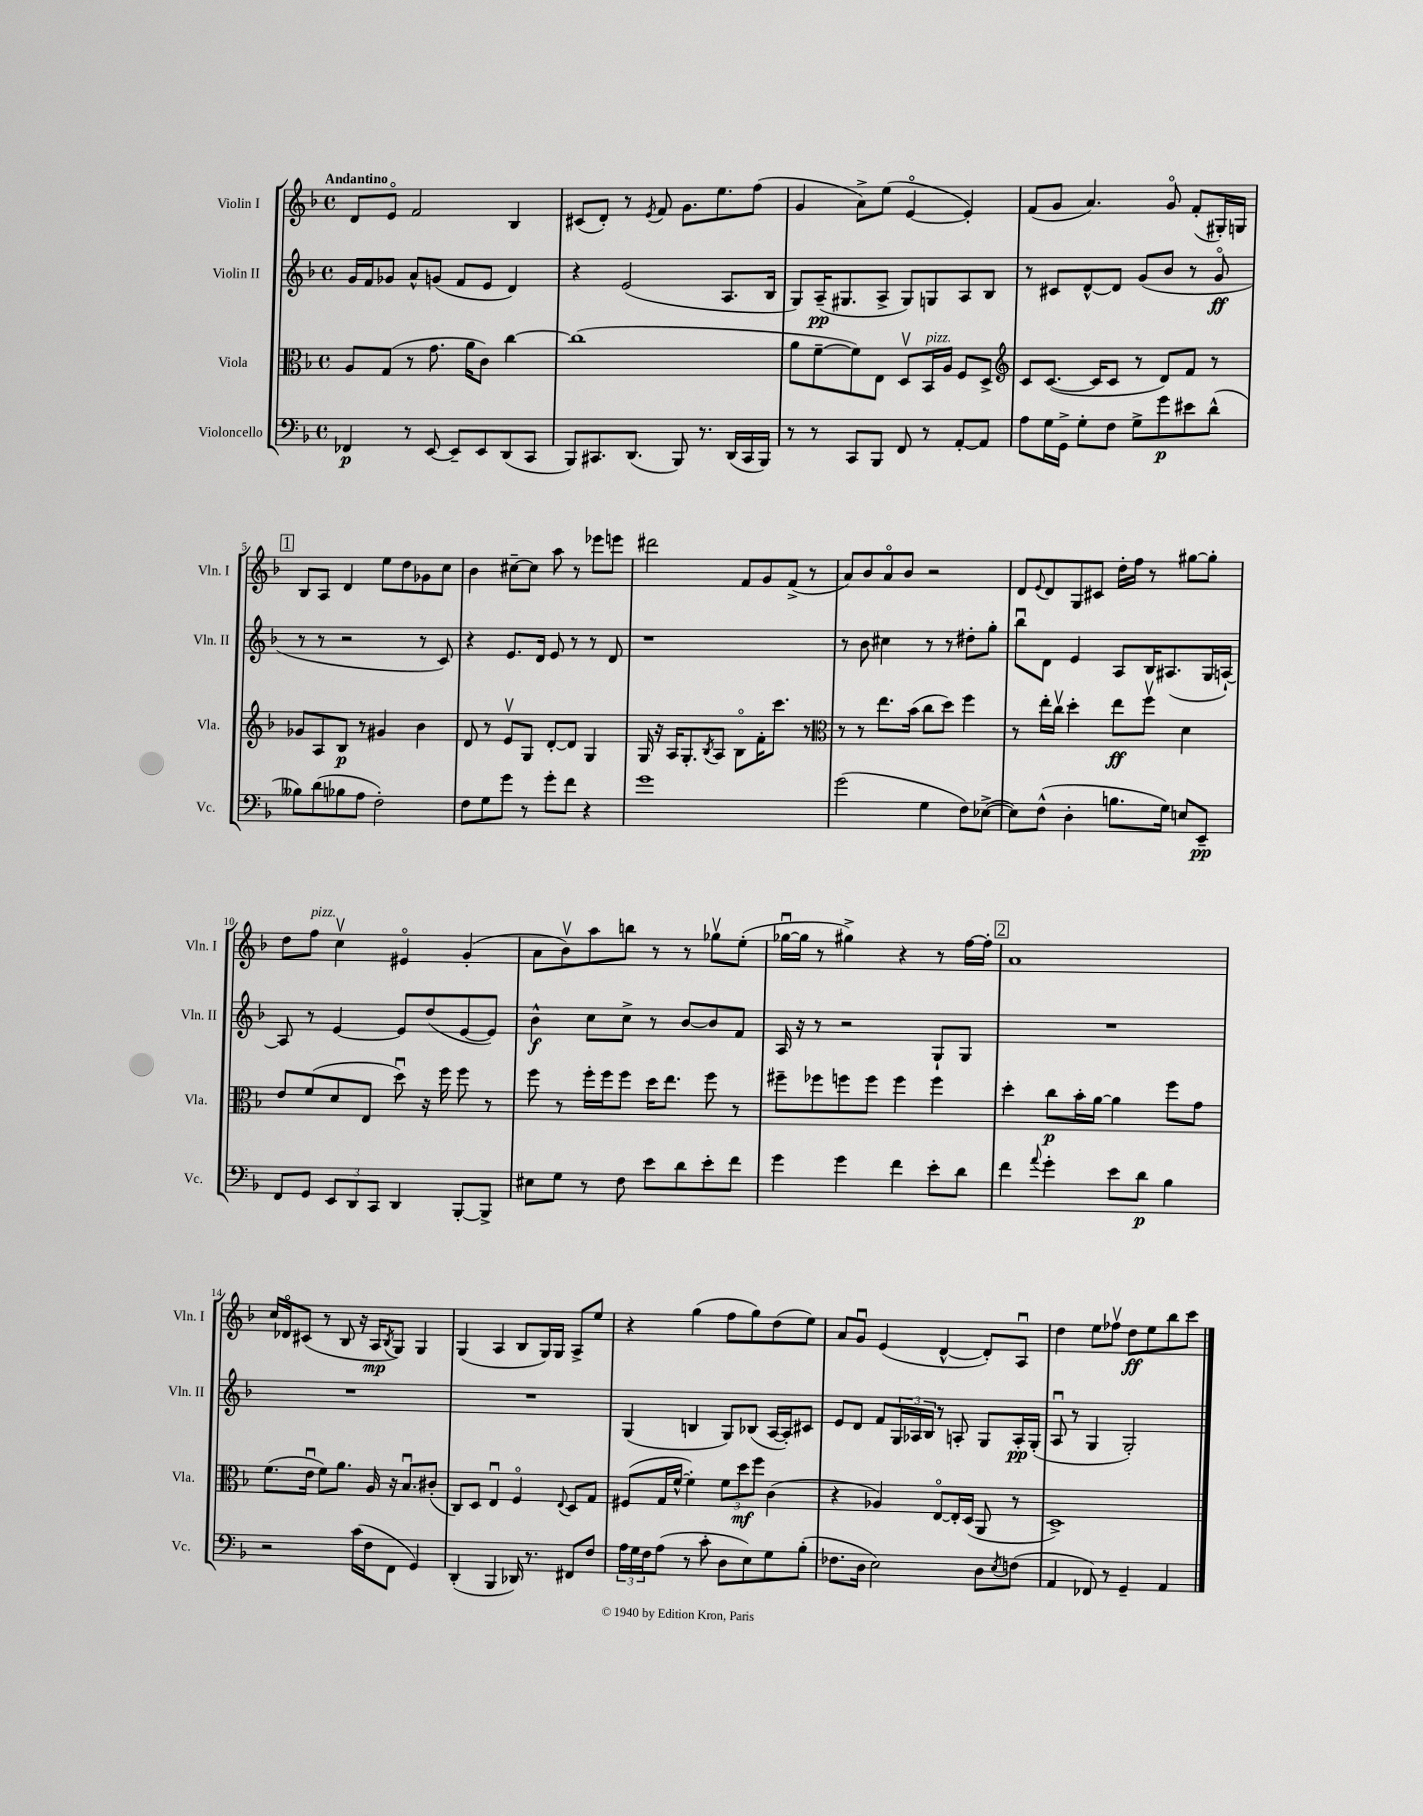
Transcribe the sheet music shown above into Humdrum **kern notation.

**kern	**dynam	**kern	**dynam	**kern	**dynam	**kern	**dynam
*part4	*part4	*part3	*part3	*part2	*part2	*part1	*part1
*staff4	*staff4	*staff3	*staff3	*staff2	*staff2	*staff1	*staff1
*I"Violoncello	*	*I"Viola	*	*I"Violin II	*	*I"Violin I	*
*I'Vc.	*	*I'Vla.	*	*I'Vln. II	*	*I'Vln. I	*
*clefF4	*	*clefC3	*	*clefG2	*	*clefG2	*
*k[b-]	*	*k[b-]	*	*k[b-]	*	*k[b-]	*
*M4/4	*	*M4/4	*	*M4/4	*	*M4/4	*
*met(c)	*	*met(c)	*	*met(c)	*	*met(c)	*
=1	=1	=1	=1	=1	=1	=1	=1
!	!	!	!	!	!	!LO:TX:a:B:t=Andantino	!
4FF-X/	p	8A/L	.	16g/LL	.	8d/L	.
.	.	.	.	16f/J	.	.	.
.	.	(8G/J	.	8g-X/J	.	8e/J	.
8r	.	8r	.	8a^^/L	.	2f/	.
[8EE/	.	8.g\	.	(8gn/J	.	.	.
8EE~/L]	.	.	.	8f/L	.	.	.
.	.	16a\KL	.	.	.	.	.
8EE/	.	8c\J)	.	8e/J	.	.	.
(8DD/	.	[4cc\	.	4d/)	.	4B-/	.
8CC/J	.	.	.	.	.	.	.
=2	=2	=2	=2	=2	=2	=2	=2
8BBB-/L)	.	(1cc]	.	4r	.	(8c#X/L	.
8.CC#X/	.	.	.	.	.	8d'/J)	.
.	.	.	.	(2e/	.	8r	.
(8.DD/J	.	.	.	.	.	.	.
.	.	.	.	.	.	8qe/	.
.	.	.	.	.	.	8f/	.
8BBB-/)	.	.	.	.	.	8.g\L	.
8.r	.	.	.	.	.	.	.
.	.	.	.	.	.	8.ee\	.
.	.	.	.	8.A/L	.	.	.
(16DD/LL	.	.	.	.	.	.	.
16CC#/	.	.	.	.	.	(8ff\J	.
16BBB-/JJ)	.	.	.	16B-/Jk	.	.	.
=3	=3	=3	=3	=3	=3	=3	=3
8r	.	8a\L	.	8G/L)	.	4g/	.
8r	.	[8f~\	.	(16A~/K	pp	.	.
.	.	.	.	8.G#X/	.	.	.
8CC/L	.	8f\])	.	.	.	8a^\L)	.
8BBB-/J	.	8E\J	.	8A^/J	.	(8ee\J	.
8FF/	.	8Dv/L	.	8G#/L)	.	[4e/	.
!	!	!LO:TX:a:i:t=pizz.	!	!	!	!	!
8r	.	16BB-/L	.	8Gn/	.	.	.
.	.	16A/JJ	.	.	.	.	.
[8AA'/L	.	8F/L	.	8A/	.	4e'/])	.
8AA/J]	.	8D^/J	.	8B-/J	.	.	.
=4	=4	=4	=4	=4	=4	=4	=4
*	*	*clefG2	*	*	*	*	*
8A\L	.	8c/L	.	8r	.	(8f/L	.
16G\L	.	([8.c/J	.	8c#X/L	.	8g/J	.
16GG^\JJ	.	.	.	.	.	.	.
8G'\L	.	.	.	[8d^^/	.	4.a/)	.
.	.	16c/KL]	.	.	.	.	.
8F\J	.	8c/J	.	8d/J]	.	.	.
8G^\L	.	8r	.	(8g/L	.	.	.
8g\	p	8d/L)	.	8b-/J	.	8g/	.
8e#X\	.	8f/J	.	8r	.	(8f'/L	.
(8d^^\J	.	8r	.	8g/	ff	16G#X'/L)	.
.	.	.	.	.	.	16Gn/JJ	.
!!LO:LB:g=z
!!LO:REH:place=s1:t=1
=5	=5	=5	=5	=5	=5	=5	=5
8B--X\L)	.	8g-X/L	.	8r	.	8B-/L	.
(8d\	.	8A/	.	8r	.	8A/J	.
8B-X\	.	8B-/J	p	2r	.	4d/	.
8A\J	.	8r	.	.	.	.	.
2F'\)	.	4g#X/	.	.	.	8ee\L	.
.	.	.	.	.	.	8dd\	.
.	.	4b-\	.	8r	.	8g-X\	.
.	.	.	.	8c/)	.	8cc\J	.
=6	=6	=6	=6	=6	=6	=6	=6
8F\L	.	8d/	.	4r	.	4b-\	.
8G\	.	8r	.	.	.	.	.
8g\J	.	8ev/L	.	8.e/L	.	[8cc#X~\L	.
8r	.	8G/J	.	.	.	8cc#\J]	.
.	.	.	.	16d/Jk	.	.	.
8g'\L	.	[8d'/L	.	8e/	.	8aa\	.
8f\J	.	8d/J]	.	8r	.	8r	.
4r	.	4G/	.	8r	.	8eee-X\L	.
.	.	.	.	8d/	.	8eeen\J	.
=7	=7	=7	=7	=7	=7	=7	=7
1g	.	16G/	.	1r	.	2ddd#X\	.
.	.	16r	.	.	.	.	.
.	.	16A/KL	.	.	.	.	.
.	.	8.G'/	.	.	.	.	.
.	.	8qB-/	.	.	.	.	.
.	.	8A/J	.	.	.	.	.
.	.	8B-\L	.	.	.	8f/L	.
.	.	16f'\K	.	.	.	8g/	.
.	.	8.ccc\J	.	.	.	.	.
.	.	.	.	.	.	(8f^/J	.
.	.	8r	.	.	.	8r	.
=8	=8	=8	=8	=8	=8	=8	=8
*	*	*clefC3	*	*	*	*	*
(2g\	.	8r	.	8r	.	8a/L)	.
.	.	8r	.	8b-\	.	8b-/	.
.	.	8.ee\L	.	4cc#X\	.	8a/	.
.	.	.	.	.	.	8b-/J	.
.	.	(16b-\Jk	.	.	.	.	.
4G\	.	8cc\L	.	8r	.	2r	.
.	.	8dd\J)	.	8r	.	.	.
8F\L)	.	4ff\	.	8dd#X'\L	.	.	.
([8E-X^\J	.	.	.	8gg'\J	.	.	.
=9	=9	=9	=9	=9	=9	=9	=9
8E-\L])	.	8r	.	8bb-u\L	.	8d/L	.
.	.	.	.	.	.	8qqe/	.
(8F^^\J	.	16ee'\LL	.	8d\J	.	8d/	.
.	.	16ccv\JJ	.	.	.	.	.
4D'\	.	4dd'\	.	4e/	.	8G/	.
.	.	.	.	.	.	8c#X/J	.
8.Bn\L	.	8ee\L	ff	8A/L	.	16dd'\LL	.
.	.	.	.	.	.	16ff\JJ	.
.	.	8ffv\J	.	16B-/K	.	8r	.
16G\Jk)	.	.	.	(8.A#X/	.	.	.
8En/L	.	4d\	.	.	.	[8gg#X\L	.
8EE~/J	pp	.	.	16G/L	.	8gg#'\J]	.
.	.	.	.	[16An`/JJ)	.	.	.
!!LO:LB:g=z
=10	=10	=10	=10	=10	=10	=10	=10
8FF/L	.	8e/L	.	8A/]	.	8dd\L	.
!	!	!	!	!	!	!LO:TX:a:i:t=pizz.	!
8GG/J	.	(8f/	.	8r	.	8ff\J	.
12EE/L	.	8d/	.	[4e/	.	4ccv\	.
12DD/	.	.	.	.	.	.	.
.	.	8E/J	.	.	.	.	.
12CC/J	.	.	.	.	.	.	.
4DD/	.	8ddu\)	.	8e/L]	.	4e#X/	.
.	.	16r	.	(8dd/	.	.	.
.	.	16ff\	.	.	.	.	.
[8BBB-'/L	.	8ff\	.	[8e/	.	(4g'/	.
8BBB-^/J]	.	8r	.	8e/J])	.	.	.
=11	=11	=11	=11	=11	=11	=11	=11
8E#X\L	.	8ff\	.	4b-^^\	f	8a\L	.
8G\J	.	8r	.	.	.	8b-v\)	.
8r	.	16ff'\LL	.	8cc\L	.	8aa\	.
.	.	16ff\J	.	.	.	.	.
8F\	.	8ff\J	.	8cc^\J	.	8bbn\J	.
8e\L	.	16dd\KL	.	8r	.	8r	.
.	.	8.ee\J	.	.	.	.	.
8d\	.	.	.	[8b-/L	.	8r	.
8e'\	.	8ff\	.	8b-/]	.	8gg-Xv\L	.
8f\J	.	8r	.	8f/J	.	(8ee'\J	.
=12	=12	=12	=12	=12	=12	=12	=12
4g\	.	8ff#X~\L	.	16A/	.	[16gg-Xu\LL	.
.	.	.	.	16r	.	16gg-\JJ]	.
.	.	8ff-X\	.	8r	.	8r	.
4g\	.	8ffn\	.	2r	.	4gg#X^\)	.
.	.	8ff\J	.	.	.	.	.
4f\	.	4ff\	.	.	.	4r	.
8e'\L	.	4ff\	.	8G`/L	.	8r	.
8d\J	.	.	.	8G/J	.	[16ff\LL	.
.	.	.	.	.	.	16ff'\JJ]	.
!!LO:REH:place=s1:t=2
=13	=13	=13	=13	=13	=13	=13	=13
4f\	.	4dd'\	.	1r	.	1a	.
8qqa/	.	.	.	.	.	.	.
4g'\	.	8cc\L	p	.	.	.	.
.	.	16b-'\L	.	.	.	.	.
.	.	[16a\JJ	.	.	.	.	.
8e\L	.	4a\]	.	.	.	.	.
8d\J	p	.	.	.	.	.	.
4B-\	.	8ff\L	.	.	.	.	.
.	.	8g\J	.	.	.	.	.
!!LO:LB:g=z
=14	=14	=14	=14	=14	=14	=14	=14
2r	.	(8.f\L	.	1r	.	16cc/LL	.
.	.	.	.	.	.	16d-X/J	.
.	.	.	.	.	.	(8c#X/J	.
.	.	16eu\Jk	.	.	.	.	.
.	.	8f\L)	.	.	.	8r	.
.	.	8.a\J	.	.	.	8B-/	.
(16c\LL	.	.	.	.	.	16r	.
16F\J	.	16A/	.	.	.	16A/KL	mp
.	.	.	.	.	.	8qB-/	.
8FF\J	.	16r	.	.	.	8G/J)	.
.	.	8.B-u/L	.	.	.	.	.
4GG/)	.	.	.	.	.	4G/	.
.	.	(8c#X'/J	.	.	.	.	.
=15	=15	=15	=15	=15	=15	=15	=15
(4DD'/	.	8C/L)	.	1r	.	(4G/	.
.	.	8D/J	.	.	.	.	.
4BBB-/	.	4Eu/	.	.	.	4A/	.
16DD-X/)	.	4F/	.	.	.	8B-/L	.
8.r	.	.	.	.	.	.	.
.	.	.	.	.	.	16G/L)	.
.	.	.	.	.	.	16G/JJ	.
.	.	8qqE/	.	.	.	.	.
8FF#X/L	.	8D/L	.	.	.	8A^/L	.
8F/J	.	8G/J	.	.	.	8ee/J	.
=16	=16	=16	=16	=16	=16	=16	=16
24A\LL	.	(8F#X/L	.	(4G/	.	4r	.
24G\	.	.	.	.	.	.	.
24F\J	.	.	.	.	.	.	.
(8A\J	.	16G/L	.	.	.	.	.
.	.	[16f^^/JJ	.	.	.	.	.
8r	.	4f'\])	.	4Bn/	.	(4gg\	.
8c'\	.	.	.	.	.	.	.
8D\L	.	12f\L	.	8G/L)	.	8ff\L	.
.	.	12dd\	mf	.	.	.	.
8E\)	.	.	.	(8B-X/J	.	8gg\)	.
.	.	12ff\J	.	.	.	.	.
8G\	.	(4c\	.	[16A/LL	.	(8dd\	.
.	.	.	.	16A'/J])	.	.	.
(8B-'\J	.	.	.	8c#X/J	.	8ee\J)	.
=17	=17	=17	=17	=17	=17	=17	=17
8.F-X\L	.	4r	.	8e/L	.	8a/L	.
.	.	.	.	8d/J	.	8gu/J	.
16D\Jk	.	.	.	.	.	.	.
2E\)	.	4A-X/)	.	8f/L	.	(4e/	.
.	.	.	.	24G/L	.	.	.
.	.	.	.	24A-X/	.	.	.
.	.	.	.	24B-/JJ	.	.	.
.	.	[8E/L	.	8r	.	[4d^^/	.
.	.	16E'/L]	.	8An'/	.	.	.
.	.	(16D/JJ	.	.	.	.	.
8D\L	.	8AA/	.	8G/L	.	8d'/L])	.
8qE/	.	.	.	.	.	.	.
(8Fn\J	.	8r	.	16A'/L	pp	8Au/J	.
.	.	.	.	(16G'/JJ	.	.	.
=18	=18	=18	=18	=18	=18	=18	=18
4AA/	.	1D^)	.	8Au/	.	4dd\	.
.	.	.	.	8r	.	.	.
8FF-X/)	.	.	.	4G/	.	8ee\L	.
8r	.	.	.	.	.	8ff-Xv\J	.
4GG~/	.	.	.	2G'/)	.	8dd\L	ff
.	.	.	.	.	.	8ee\	.
4AA/	.	.	.	.	.	8bb-\	.
.	.	.	.	.	.	8ccc\J	.
==	==	==	==	==	==	==	==
*-	*-	*-	*-	*-	*-	*-	*-
